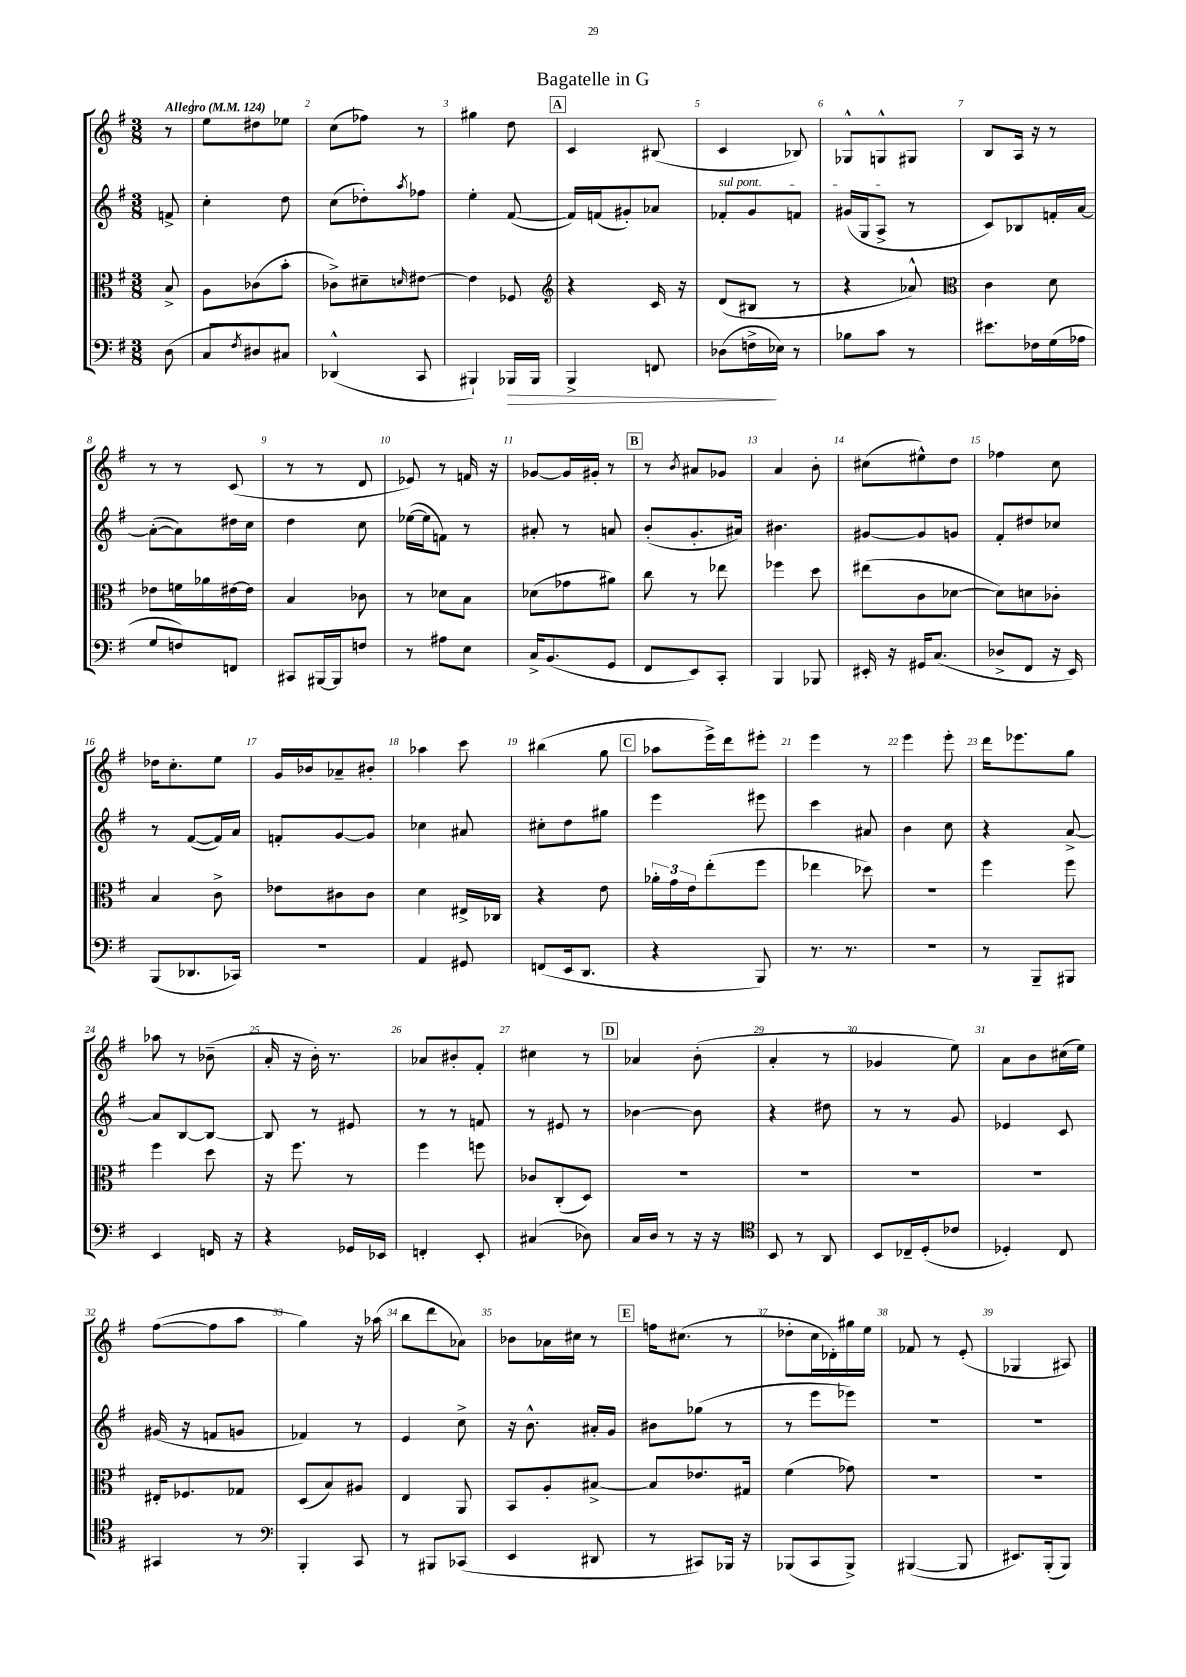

**kern	**kern	**kern	**kern
*staff4	*staff3	*staff2	*staff1
*clefF4	*clefC3	*clefG2	*clefG2
*k[f#]	*k[f#]	*k[f#]	*k[f#]
*M3/8	*M3/8	*M3/8	*M3/8
*MM124	*MM124	*MM124	*MM124
(8D	8B^	8f^	8r
=	=	=	=
8C	8A	4cc'	8ee
8qF#	.	.	.
8D#	(8c-	.	8dd#
8C#)	8b'	8dd	8ee-
=	=	=	=
(4DD-^^	8c-^)	(8cc	(8cc
.	8d#~	8dd-')	8ff-)
.	16qqd	8qaa	.
8CC	[8e#	8ff-	8r
=	=	=	=
4BBB#`)	4e#]	4ee'	4gg#
16BBB-	8F-	([8f#	8dd
16BBB-	.	.	.
=	=	=	=
*	*clefG2	*	*
4BBB^	4r	16f#])	4c
.	.	(16f	.
.	.	8g#')	.
8FF	16c	8a-	(8B#
.	16r	.	.
=	=	=	=
(8D-	(8d	8f-'	4c
16F^	8B#	8g	.
16E-)	.	.	.
8r	8r	8f	8B-)
=	=	=	=
8B-	4r	(16g#	8G-^^
.	.	16G	.
8c	.	8A^	8G^^
8r	8a-^^)	8r	8G#
=	=	=	=
*	*clefC3	*	*
8.e#	4c	8c)	8B
.	.	8B-	16A
16F-	.	.	16r
(16G	8d	16f'	8r
16A-	.	[16a	.
=	=	=	=
8G	8e-	(8a'_	8r
8F)	16f	8a])	8r
.	16a-	.	.
8FF	[16e#	16dd#	(8c
.	16e#]	16cc	.
=	=	=	=
8CC#	4B	4dd	8r
[16BBB#	.	.	8r
16BBB#]	.	.	.
8F	8c-	8cc	8d
=	=	=	=
8r	8r	([16ee-	8e-)
.	.	16ee-]	.
8A#	8d-	8f)	8r
8E	8B	8r	16f
.	.	.	16r
=	=	=	=
16C^	(8d-	8a#'	[8g-
(8.BB	.	.	.
.	8g-	8r	16g-]
.	.	.	16g#'
8GG	8a#)	8a	8r
=	=	=	=
8FF#	8cc	(8b'	8r
.	.	.	8qb
8EE)	8r	8.g'	8a#
8CC'	8ee-	.	8g-
.	.	16a#)	.
=	=	=	=
4BBB	4ff-	4.b#	4a
8BBB-	8dd	.	8b'
=	=	=	=
16EE#'	(8ee#	[8g#	(8cc#
16r	.	.	.
16GG#	8c	8g#]	8ee#^^)
(8.C	.	.	.
.	[8d-	8g	8dd
=	=	=	=
8D-^	8d-])	8f#'	4ff-
8FF#	8d	8dd#	.
16r	8c-'	8cc-	8cc
16EE)	.	.	.
=	=	=	=
(8BBB	4B	8r	16dd-
.	.	.	8.cc'
8.DD-	.	([8f#	.
.	8c^	16f#])	8ee
16CC-)	.	16a	.
=	=	=	=
4.r	8e-	8f'	16g
.	.	.	16b-
.	8c#	[8g	8a-~
.	8c#	8g]	8b#'
=	=	=	=
4AA	4d	4cc-	4aa-
8GG#	16E#^	8a#	8ccc
.	16C-	.	.
=	=	=	=
(8FF	4r	8cc#'	(4bb#
16EE	.	8dd	.
8.DD	.	.	.
.	8e	8gg#	8gg
=	=	=	=
4r	24a-'	4eee	8aa-
.	24g	.	.
.	24e	.	.
.	(8ee'	.	16eee^)
.	.	.	16ddd
8BBB)	8ff#	8eee#	8eee#'
=	=	=	=
8.r	4ee-	4ccc	4eee
8.r	.	.	.
.	8dd-)	8a#	8r
=	=	=	=
4.r	4.r	4b	4eee
.	.	8cc	8eee'
=	=	=	=
8r	4ff#	4r	16ddd
.	.	.	8.eee-
8BBB~	.	.	.
8BBB#	8ff#	[8a^	8gg
=	=	=	=
4EE	4ff#	8a]	8aa-
.	.	[8B	8r
16FF	8dd	8B_	(8b-~
16r	.	.	.
=	=	=	=
4r	16r	8B]	16a'
.	8.ff#	.	16r
.	.	8r	16b')
.	.	.	8.r
16GG-	8r	8e#	.
16EE-	.	.	.
=	=	=	=
4FF'	4ff#	8r	8a-
.	.	8r	8b#'
8EE'	8ff	8f	8f#'
=	=	=	=
(4C#	8c-	8r	4cc#
.	(8C'	8e#	.
8D-)	8D)	8r	8r
=	=	=	=
16C	4.r	[4b-	4a-
16D	.	.	.
8r	.	.	.
16r	.	8b-]	(8b'
16r	.	.	.
=	=	=	=
*clefC4	*	*	*
8BB	4.r	4r	4a'
8r	.	.	.
8AA	.	8dd#	8r
=	=	=	=
8BB	4.r	8r	4g-
16C-~	.	8r	.
(16D'	.	.	.
8c-	.	8g	8ee)
=	=	=	=
4D-')	4.r	4e-	8a
.	.	.	8b
8C	.	8c	(16cc#
.	.	.	16ee)
=	=	=	=
4GG#	16E#'	(16g#	([8ff#
.	8.F-	16r	.
.	.	8f	8ff#]
8r	8G-	8g	8aa
=	=	=	=
*clefF4	*	*	*
4BBB'	(8D	4f-)	4gg)
.	8B)	.	.
8CC	8A#	8r	16r
.	.	.	(16aa-
=	=	=	=
8r	4E	4e	8bb
8BBB#	.	.	8ddd
(8CC-	8AA	8cc^	8a-)
=	=	=	=
4EE	8BB	16r	8b-
.	.	8.b^^	.
.	8A'	.	16a-
.	.	.	16cc#
8DD#	[8B#^	16a#'	8r
.	.	16g	.
=	=	=	=
8r	8B#]	8b#	16ff
.	.	.	(8.cc#
8CC#)	8.e-	(8gg-	.
16BBB-	.	8r	8r
16r	16G#	.	.
=	=	=	=
(8BBB-	(4f#	8r	8dd-'
8CC	.	8eee	16cc
.	.	.	16d-')
8BBB-^)	8g-)	8eee-)	16gg#
.	.	.	16ee
=	=	=	=
([4BBB#	4.r	4.r	8f-
.	.	.	8r
8BBB#]	.	.	(8e'
=	=	=	=
8.EE#)	4.r	4.r	4G-
(16BBB'	.	.	.
8BBB)	.	.	8A#)
==	==	==	==
*-	*-	*-	*-
